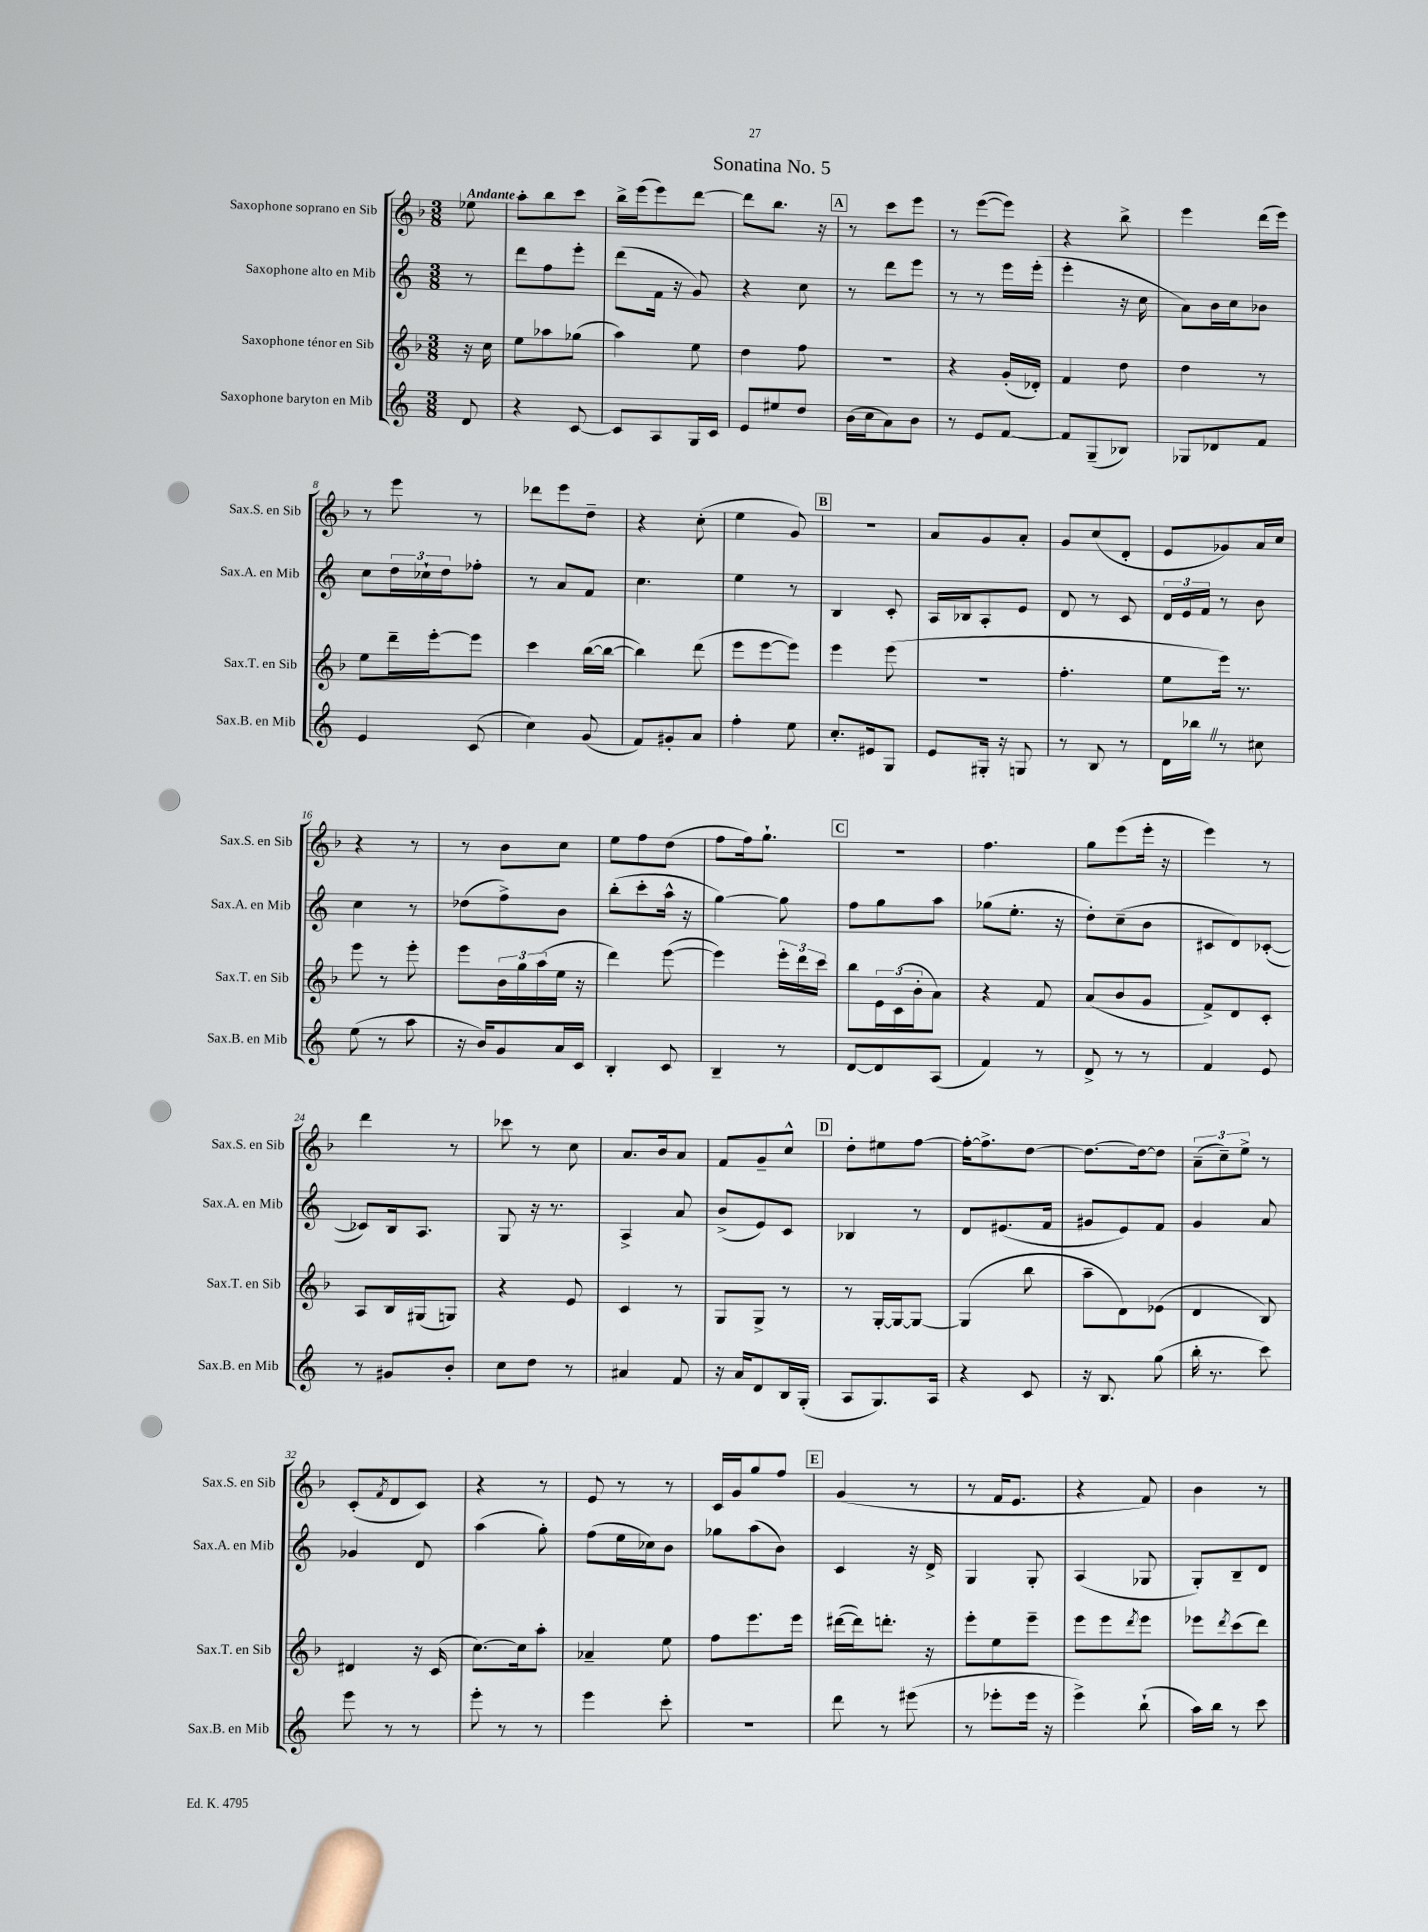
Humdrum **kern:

**kern	**kern	**kern	**kern
*part4	*part3	*part2	*part1
*staff4	*staff3	*staff2	*staff1
*I"Saxophone baryton en Mib	*I"Saxophone ténor en Sib	*I"Saxophone alto en Mib	*I"Saxophone soprano en Sib
*I'Sax.B. en Mib	*I'Sax.T. en Sib	*I'Sax.A. en Mib	*I'Sax.S. en Sib
*clefG2	*clefG2	*clefG2	*clefG2
*k[]	*k[b-]	*k[]	*k[b-]
*M3/8	*M3/8	*M3/8	*M3/8
=	=	=	=
!	!	!	!LO:TX:a:B:t=Andante
8d/	16r	8r	8ee-X\
.	16cc\	.	.
=1	=1	=1	=1
4r	8ee\L	8ddd\L	8aa'\L
.	8aa-X\	8ff\	8bb-\
[8c/	(8gg-X\J	8eee'\J	8ccc\J
=2	=2	=2	=2
8c/L]	4aa\)	(8ddd\L	16bb-^\LL
.	.	.	(16eee\J
8A/	.	16f\Jk	8eee\)
.	.	16r	.
16G/L	8ee\	8g/)	[8ddd\J
16c/JJ	.	.	.
=3	=3	=3	=3
8e/L	4dd\	4r	8ddd\L]
8ee#X/	.	.	8.bb-\J
8dd/J	8ff\	8cc\	.
.	.	.	16r
!!LO:REH:place=s1:t=A
=4	=4	=4	=4
(16b\LL	4.r	8r	8r
16cc\J	.	.	.
8a\)	.	8ddd\L	8ccc\L
8b\J	.	8eee\J	8eee\J
=5	=5	=5	=5
8r	4r	8r	8r
8e/L	.	8r	([8eee\L
[8f/J	(16g'/LL	16eee\LL	8eee\J])
.	16d-X'/JJ)	(16eee'\JJ	.
=6	=6	=6	=6
8f/L]	4f/	4eee'\	4r
(8G~/	.	.	.
8B-X/J)	8dd\	16r	8bb-^\
.	.	16cc\	.
=7	=7	=7	=7
8G-X/L	4dd\	8a\L)	4eee\
8d-X/	.	16b\L	.
.	.	16cc\J	.
8f/J	8r	8b-X\J	(16ddd\LL
.	.	.	16eee\JJ)
!!LO:LB:g=z
=8	=8	=8	=8
4e/	8ee\L	8cc\L	8r
.	16ddd~\L	24dd\L	8eee\
.	.	24cc-X`\	.
.	[16eee'\J	.	.
.	.	24dd\J	.
(8c/	8eee\J]	8ff-X'\J	8r
=9	=9	=9	=9
4cc\)	4ccc\	8r	8ddd-X\L
.	.	8a/L	8eee\
(8g/	([16bb-\LL	8f/J	8dd~\J
.	16bb-\JJ_	.	.
=10	=10	=10	=10
8f/L)	4bb-\])	4.cc\	4r
8g#X'/	.	.	.
8a/J	(8ddd\	.	(8cc'\
=11	=11	=11	=11
4ff'\	8eee\L	4ee\	4ee\
.	[8eee\	.	.
8ee\	8eee\J])	8r	8g/)
!!LO:REH:place=s1:t=B
=12	=12	=12	=12
8.cc'/L	4eee\	4B/	4.r
16e#X/k	.	.	.
8G/J	(8eee\	8c'/	.
=13	=13	=13	=13
8e/L	4.r	16A/LL	8a/L
.	.	16B-X/J	.
16G#X'/Jk	.	8A'/	8g/
16r	.	.	.
8Gn/	.	8e/J	8a'/J
=14	=14	=14	=14
8r	4.ff'\	8d/	8g/L
8B/	.	8r	(8cc/
8r	.	8c/	8d'/J
=15	=15	=15	=15
16d\LL	8ee\L	24d/LL	8e/L
.	.	24e/	.
16bb-XZ\JJ	.	.	.
.	.	24f/JJ	.
8r	16eee\Jk)	8r	8g-X/)
.	8.r	.	.
8cc#X\	.	8b\	16a/L
.	.	.	16cc/JJ
!!LO:LB:g=z
=16	=16	=16	=16
(8ee\	8eee\	4cc\	4r
8r	8r	.	.
8aa\	8eee'\	8r	8r
=17	=17	=17	=17
16r	8eee\L	(8dd-X\L	8r
16b/KL)	.	.	.
8g/	24b-\L	8ff^\)	8b-\L
.	24gg\	.	.
.	(24aa\	.	.
16a/L	16ee\JJ	8b\J	8cc\J
16c/JJ	16r	.	.
=18	=18	=18	=18
4B'/	4ddd\)	(8bb'\L	8ee\L
.	.	8ccc'\	8ff\
8c/	([8eee\	16aa^^\Jk	(8dd\J
.	.	16r	.
=19	=19	=19	=19
4B~/	4eee\])	[4gg\)	8ff\L
.	.	.	16ff\k)
.	.	.	8.gg`\J
8r	24eee'\LL	8gg\]	.
.	24ddd\	.	.
.	24ccc\JJ	.	.
!!LO:REH:place=s1:t=C
=20	=20	=20	=20
[8d/L	8bb-\L	8ff\L	4.r
8d/]	24e\L	8gg\	.
.	(24c\	.	.
.	24b-'\J	.	.
(8A/J	8a\J)	8aa\J	.
=21	=21	=21	=21
4f/)	4r	(8gg-X\L	4.ff\
.	.	8.ee'\J	.
8r	8f/	.	.
.	.	16r	.
=22	=22	=22	=22
8d^/	(8a/L	8dd'\L)	8gg\L
8r	8b-/	(8cc~\	(8eee\
8r	8g/J	8b\J	16eee'\Jk
.	.	.	16r
=23	=23	=23	=23
4f/	8f^/L)	8c#X/L	4eee\)
.	8d/	8d/)	.
8e/	8c'/J	([8c-X'/J	8r
!!LO:LB:g=z
=24	=24	=24	=24
8r	8A/L	8c-X/L])	4ddd\
8g#X/L	16B-/L	16B/k	.
.	(16G#X/J	8.A/J	.
8b'/J	8Gn/J)	.	8r
=25	=25	=25	=25
8cc\L	4r	8G/	8ccc-X\
8dd\J	.	16r	8r
.	.	8.r	.
8r	8e/	.	8cc\
=26	=26	=26	=26
4a#X/	4c/	4A^/	8.a/L
.	.	.	16b-/k
8f/	8r	8a/	8a/J
=27	=27	=27	=27
16r	8G/L	(8b^/L	8f/L
16a/KL	.	.	.
8d/	8G^/J	8e/)	8g~/
16B/L	8r	8c/J	8cc^^/J
(16G'/JJ	.	.	.
!!LO:REH:place=s1:t=D
=28	=28	=28	=28
8A/L	8r	4B-X/	8dd'\L
8.G/)	[16G'/LL	.	8ee#X\
.	16G/J_	.	.
.	8G/J_	8r	[8ff\J
16A/Jk	.	.	.
=29	=29	=29	=29
4r	(4G/]	8d/L	16ff'\KL_
.	.	.	8.ff^\]
.	.	(8.e#X/	.
8c/	8bb-\	.	[8dd\J
.	.	16f/Jk	.
=30	=30	=30	=30
16r	8aa~\L	8g#X/L	8.dd\L_
8.B/	.	.	.
.	8d\)	8e/)	.
.	.	.	16dd\k_
(8gg\	(8e-X\J	8f/J	8dd\J]
=31	=31	=31	=31
16bb'\	4d/	4g/	(12a~\L
8.r	.	.	.
.	.	.	12cc~\)
.	.	.	12ee^\J
8ccc\)	8B-/)	8a/	8r
!!LO:LB:g=z
=32	=32	=32	=32
8eee\	4d#X/	4g-X/	(8c'/L
.	.	.	8qf/
8r	.	.	8d/
8r	16r	8d/	8c/J)
.	(16c/	.	.
=33	=33	=33	=33
8eee'\	[8.cc\L)	(4aa\	4r
8r	.	.	.
.	16cc\k]	.	.
8r	8aa'\J	8gg'\)	8r
=34	=34	=34	=34
4eee\	4a-X~/	(8ff\L	8e/
.	.	16ee\L	8r
.	.	16cc-X\J)	.
8ccc'\	8ee\	8b\J	8r
=35	=35	=35	=35
4.r	8ff\L	8gg-X\L	16c/LL
.	.	.	16g/J
.	8.eee\	(8aa\	8gg/
.	.	8b\J)	8ff/J
.	16eee\Jk	.	.
!!LO:REH:place=s1:t=E
=36	=36	=36	=36
8ddd\	([16ddd#X\LL	4c/	(4g/
.	16ddd#\J])	.	.
8r	8.dddn'\J	.	.
(8eee#X\	.	16r	8r
.	16r	16d^/	.
=37	=37	=37	=37
8r	8eee'\L	4G/	8r
8eee-X'\L	8ee\	.	16f/KL
.	.	.	8.e/J
16eee-\Jk	8eee~\J	8G'/	.
16r	.	.	.
=38	=38	=38	=38
4eee^\)	8eee\L	(4A/	4r
.	8eee\	.	.
.	8qddd/	.	.
(8bb`\	8eee\J	8G-X/	8f/)
=39	=39	=39	=39
16aa\LL)	8eee-X\L	8G'/L)	4b-\
16bb\JJ	.	.	.
.	8qddd/	.	.
8r	(8ccc\	8B~/	.
8ccc\	8ddd\J)	8d/J	8r
==	==	==	==
*-	*-	*-	*-
